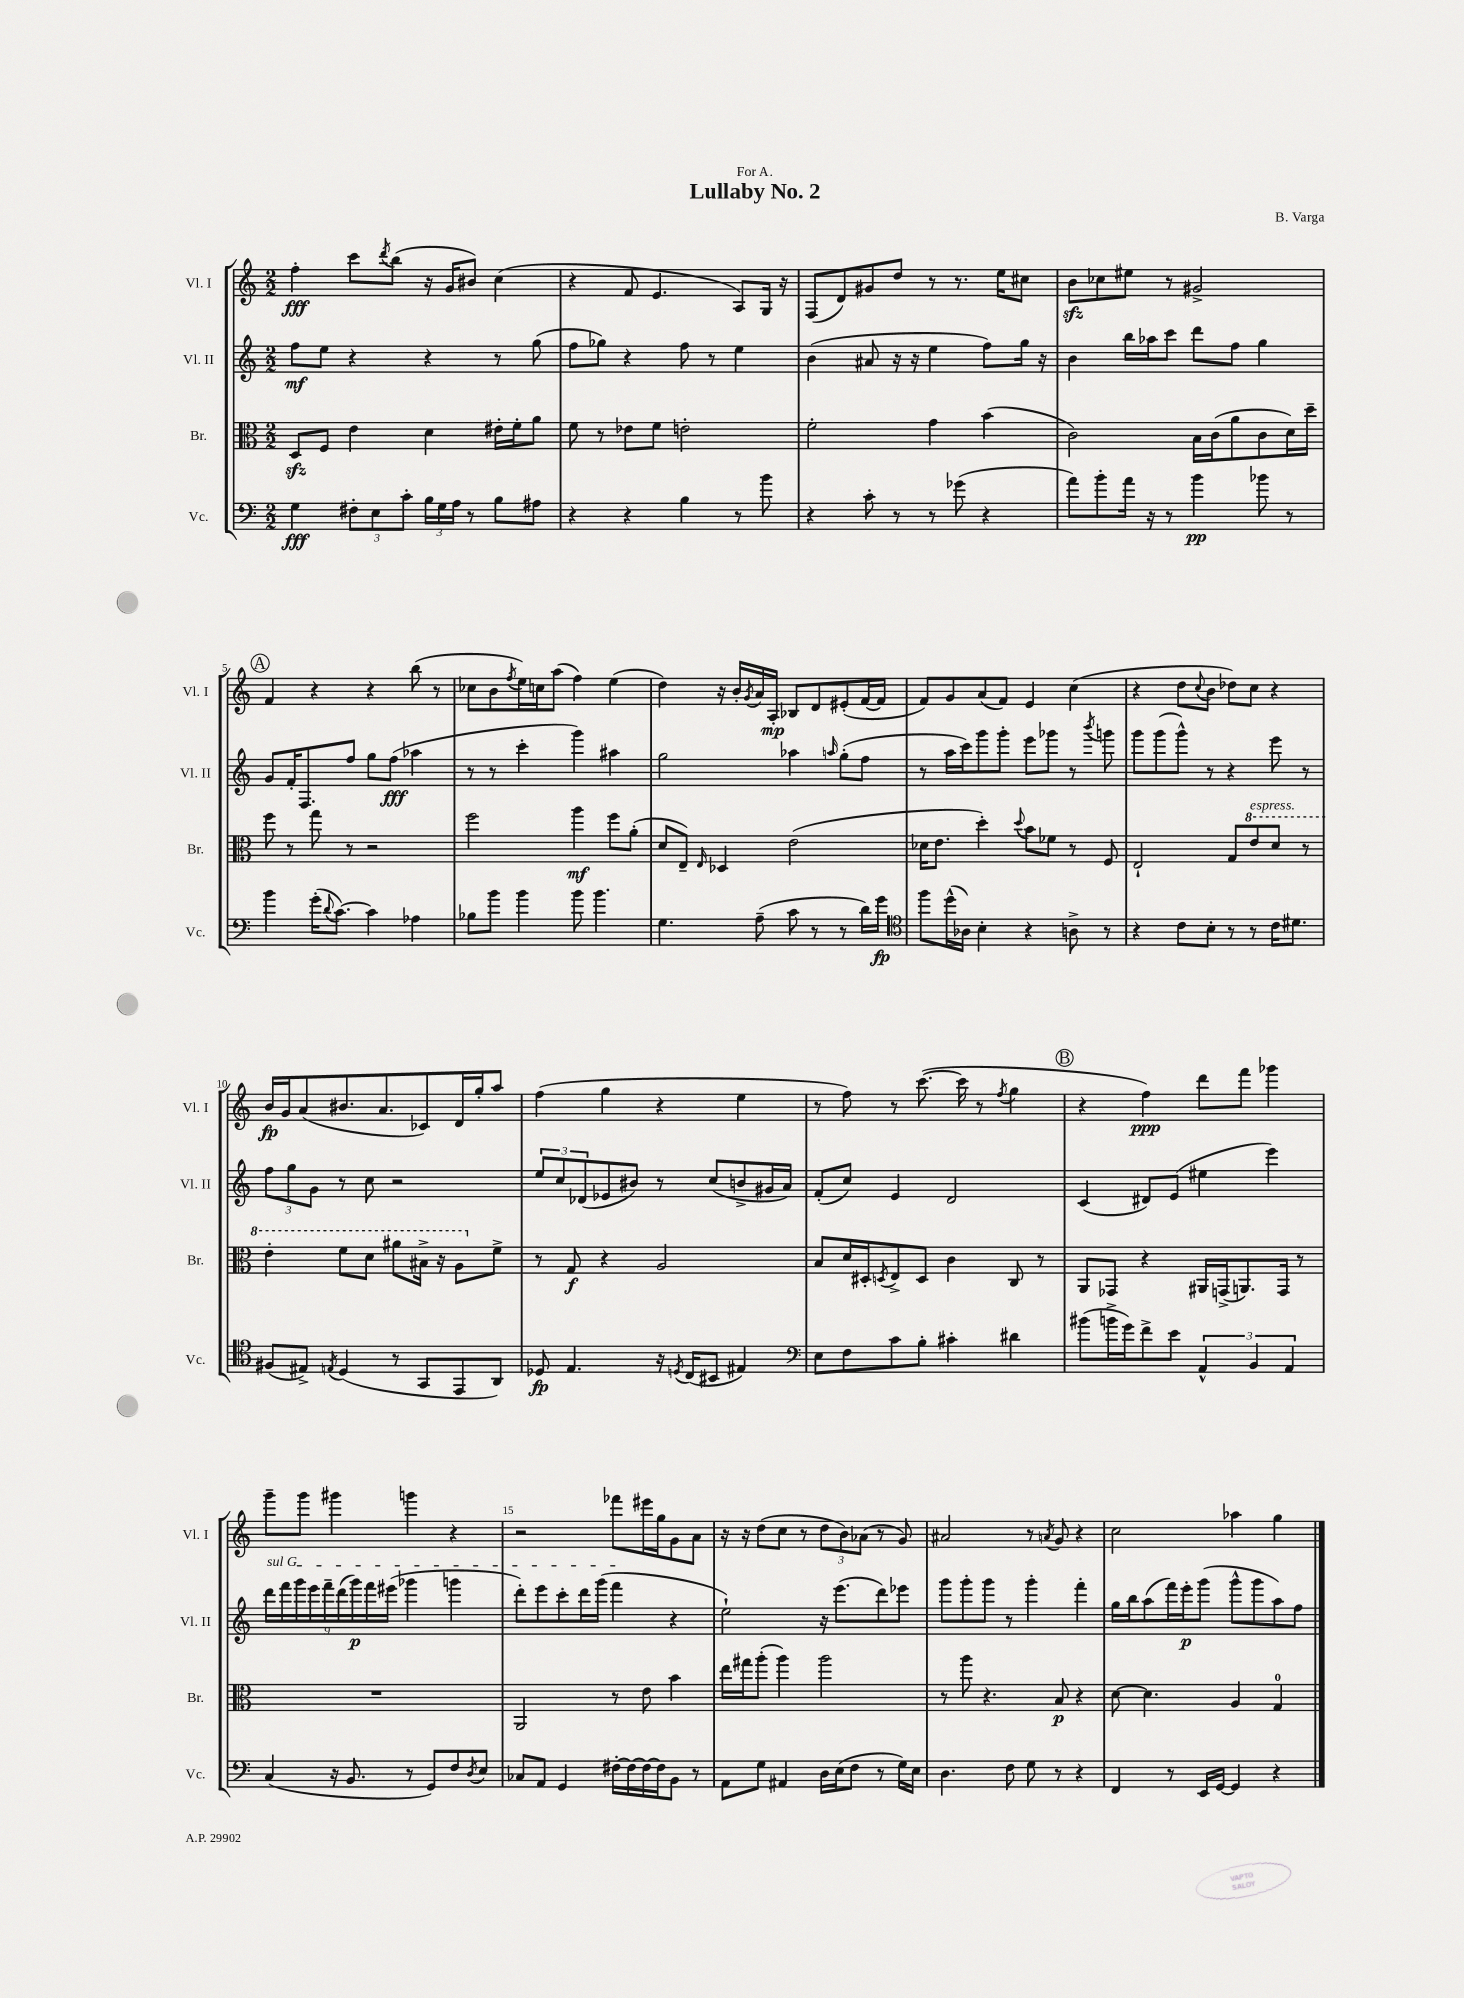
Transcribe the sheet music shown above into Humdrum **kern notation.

**kern	**dynam	**kern	**dynam	**kern	**dynam	**kern	**dynam
*part4	*part4	*part3	*part3	*part2	*part2	*part1	*part1
*staff4	*staff4	*staff3	*staff3	*staff2	*staff2	*staff1	*staff1
*I"Vc.	*	*I"Br.	*	*I"Vl. II	*	*I"Vl. I	*
*I'Vc.	*	*I'Br.	*	*I'Vl. II	*	*I'Vl. I	*
*clefF4	*	*clefC3	*	*clefG2	*	*clefG2	*
*k[]	*	*k[]	*	*k[]	*	*k[]	*
*M2/2	*	*M2/2	*	*M2/2	*	*M2/2	*
=1	=1	=1	=1	=1	=1	=1	=1
4G\	fff	8Dzz/L	.	8ff\L	mf	4ff'\	fff
.	.	8F/J	.	8ee\J	.	.	.
12F#X'\L	.	4e\	.	4r	.	8ccc\L	.
12E\	.	.	.	.	.	.	.
.	.	.	.	.	.	8qddd/	.
.	.	.	.	.	.	(8bb\J	.
12c'\J	.	.	.	.	.	.	.
24B\LL	.	4d\	.	4r	.	16r	.
24G\	.	.	.	.	.	.	.
.	.	.	.	.	.	16g/KL	.
24A\JJ	.	.	.	.	.	.	.
8r	.	.	.	.	.	8b#X/J)	.
8B\L	.	16e#X'\LL	.	8r	.	(4cc\	.
.	.	16f'\J	.	.	.	.	.
8A#X\J	.	8a\J	.	(8gg\	.	.	.
=2	=2	=2	=2	=2	=2	=2	=2
4r	.	8f\	.	8ff\L	.	4r	.
.	.	8r	.	8gg-X\J)	.	.	.
4r	.	8e-X\L	.	4r	.	8f/	.
.	.	8f\J	.	.	.	4.e/	.
4B\	.	2en'\	.	8ff\	.	.	.
.	.	.	.	8r	.	.	.
8r	.	.	.	4ee\	.	8A/L)	.
8b\	.	.	.	.	.	16G/Jk	.
.	.	.	.	.	.	16r	.
=3	=3	=3	=3	=3	=3	=3	=3
4r	.	2f'\	.	(4b\	.	(8F/L	.
.	.	.	.	.	.	8d/)	.
8c'\	.	.	.	8a#X/	.	8g#X/	.
8r	.	.	.	16r	.	8dd/J	.
.	.	.	.	16r	.	.	.
8r	.	4g\	.	4ee\	.	8r	.
(8g-X\	.	.	.	.	.	8.r	.
4r	.	(4b\	.	8ff\L)	.	.	.
.	.	.	.	.	.	16ee\KL	.
.	.	.	.	16gg\Jk	.	8cc#X\J	.
.	.	.	.	16r	.	.	.
=4	=4	=4	=4	=4	=4	=4	=4
8a\L)	.	2c\)	.	4b\	.	8bzz\L	.
8b'\	.	.	.	.	.	8cc-X\	.
16a\Jk	.	.	.	16bb\LL	.	8ee#X\J	.
16r	.	.	.	16aa-X\J	.	.	.
8r	.	.	.	8ccc\J	.	8r	.
4b\	pp	16B\LL	.	8ddd\L	.	2g#X^/	.
.	.	(16c\J	.	.	.	.	.
.	.	8a\	.	8ff\J	.	.	.
8b-X\	.	8c\	.	4gg\	.	.	.
8r	.	16d\L)	.	.	.	.	.
.	.	16dd~\JJ	.	.	.	.	.
!!LO:LB:g=z
!!LO:REH:place=s1:t=A
=5	=5	=5	=5	=5	=5	=5	=5
4b\	.	8ff\	.	8g/L	.	4f/	.
.	.	8r	.	16f'/K	.	.	.
.	.	.	.	8.F/	.	.	.
(16g'\KL	.	8gg\	.	.	.	4r	.
8qqd/	.	.	.	.	.	.	.
[8.c\J)	.	.	.	.	.	.	.
.	.	8r	.	8ff/J	.	.	.
4c\]	.	2r	.	8gg\L	.	4r	.
.	.	.	.	(8ff\J	fff	.	.
4A-X\	.	.	.	4aa-X\	.	(8bb\	.
.	.	.	.	.	.	8r	.
=6	=6	=6	=6	=6	=6	=6	=6
8B-X\L	.	2ff\	.	8r	.	8cc-X\L	.
8b\J	.	.	.	8r	.	8b\	.
.	.	.	.	.	.	8qff/	.
4b\	.	.	.	4ccc'\	.	16ee\L)	.
.	.	.	.	.	.	16ccn\J	.
.	.	.	.	.	.	(8aa\J	.
8b\	.	4aa\	mf	4ggg\)	.	4ff\)	.
4.b\	.	.	.	.	.	.	.
.	.	8ff\L	.	4aa#X\	.	(4ee\	.
.	.	(8a'\J	.	.	.	.	.
=7	=7	=7	=7	=7	=7	=7	=7
4.G\	.	8d/L	.	2gg\	.	4dd\)	.
.	.	8E~/J)	.	.	.	.	.
.	.	16qqE/	.	.	.	.	.
.	.	4D-X/	.	.	.	16r	.
.	.	.	.	.	.	16b'/LL	.
.	.	.	.	.	.	8qg/	.
(8A~\	.	.	.	.	.	16a/	.
.	.	.	.	.	.	16A'/JJ	mp
8c\	.	(2e\	.	4aa-X\	.	8B-X/L	.
8r	.	.	.	.	.	8d/	.
.	.	.	.	16qqaan/	.	.	.
8r	.	.	.	(8gg'\L	.	(8e#X'/	.
16d\LL)	.	.	.	8ff\J	.	[16f/L	.
16g\JJ	fp	.	.	.	.	16f/JJ]	.
=8	=8	=8	=8	=8	=8	=8	=8
*clefC4	*	*	*	*	*	*	*
8ff\L	.	16d-X\KL	.	8r	.	8f/L)	.
.	.	8.e\J	.	.	.	.	.
(16dd^^\L	.	.	.	16aa\LL	.	8g/	.
16A-X\JJ)	.	.	.	16ccc\J)	.	.	.
4B'\	.	4dd'\)	.	8ggg\	.	(8a/	.
.	.	.	.	8ggg'\J	.	8f/J)	.
.	.	8qqdd/	.	.	.	.	.
4r	.	8b\L	.	8eee\L	.	4e/	.
.	.	8f-X\J	.	8ggg-X\J	.	.	.
8An^\	.	8r	.	8r	.	(4cc\	.
.	.	.	.	8qbbb/	.	.	.
8r	.	8F/	.	8gggn\	.	.	.
=9	=9	=9	=9	=9	=9	=9	=9
4r	.	2E`/	.	8ggg\L	.	4r	.
.	.	.	.	(8ggg\	.	.	.
8c\L	.	.	.	8ggg^^\J)	.	8dd\L	.
.	.	.	.	.	.	8qqcc/	.
8B'\J	.	.	.	8r	.	8b\J	.
8r	.	8G/L	.	4r	.	8dd-X\L)	.
*	*	*8va	*	*	*	*	*
!	!	!LO:TX:a:i:t=espress.	!	!	!	!	!
8r	.	8ee/	.	.	.	8cc\J	.
16c\KL	.	8dd/J	.	8eee\	.	4r	.
8.d#X\J	.	.	.	.	.	.	.
.	.	8r	.	8r	.	.	.
!!LO:LB:g=z
=10	=10	=10	=10	=10	=10	=10	=10
(8F#X/L	.	4ee'\	.	12ff\L	.	16b/LL	fp
.	.	.	.	.	.	16g/J	.
.	.	.	.	12gg\	.	.	.
8E#X^/J)	.	.	.	.	.	(8a/	.
.	.	.	.	12g\J	.	.	.
8qEn/	.	.	.	.	.	.	.
(4D/	.	8ff\L	.	8r	.	8.b#X/	.
.	.	8dd\J	.	8cc\	.	.	.
.	.	.	.	.	.	8.a/	.
8r	.	8aa#X\L	.	2r	.	.	.
8GG/L	.	16b#X^\Jk	.	.	.	8c-X/)	.
.	.	16r	.	.	.	.	.
8EE/	.	8a\L	.	.	.	16d/L	.
.	.	.	.	.	.	16gg'/J	.
*	*	*X8va	*	*	*	*	*
8AA/J)	.	8f^\J	.	.	.	8aa/J	.
=11	=11	=11	=11	=11	=11	=11	=11
8D-X/	fp	8r	.	12ee/L	.	(4ff\	.
.	.	.	.	12cc/	.	.	.
4.E/	.	8G/	f	.	.	.	.
.	.	.	.	(12d-X/	.	.	.
.	.	4r	.	8e-X/	.	4gg\	.
.	.	.	.	8b#X/J)	.	.	.
16r	.	2A/	.	8r	.	4r	.
8qDn/	.	.	.	.	.	.	.
(16C/KL	.	.	.	.	.	.	.
8BB#X/J	.	.	.	(8cc/L	.	.	.
4E#X/)	.	.	.	8bn^/	.	4ee\	.
.	.	.	.	16g#X/L	.	.	.
.	.	.	.	16a/JJ)	.	.	.
=12	=12	=12	=12	=12	=12	=12	=12
*clefF4	*	*	*	*	*	*	*
8E\L	.	8B/L	.	(8f'/L	.	8r	.
8F\	.	16d/L	.	8cc/J)	.	8ff\)	.
.	.	16D#X'/J	.	.	.	.	.
.	.	8qDn/	.	.	.	.	.
8c\	.	8E^/	.	4e/	.	8r	.
8B'\J	.	8D/J	.	.	.	([8.ccc\	.
4c#X'\	.	4c\	.	2d/	.	.	.
.	.	.	.	.	.	16ccc\]	.
.	.	.	.	.	.	8r	.
.	.	.	.	.	.	8qff/	.
4d#X\	.	8C/	.	.	.	4gg\	.
.	.	8r	.	.	.	.	.
!!LO:REH:place=s1:t=B
=13	=13	=13	=13	=13	=13	=13	=13
(8b#X\L	.	8AA/L	.	(4c/	.	4r	.
16bn^\L	.	8GG-X/J	.	.	.	.	.
16g\J)	.	.	.	.	.	.	.
8f^\	.	4r	.	8d#X/L)	.	4ff\)	ppp
8e\J	.	.	.	(8e/J	.	.	.
6AA^^/	.	16AA#X/LL	.	4ee#X\	.	8ddd\L	.
.	.	(16GGn^/J	.	.	.	.	.
.	.	8.AAn/)	.	.	.	8fff\J	.
6BB/	.	.	.	.	.	.	.
.	.	.	.	4eee\)	.	4ggg-X\	.
.	.	16GG/Jk	.	.	.	.	.
6AA/	.	.	.	.	.	.	.
.	.	8r	.	.	.	.	.
!!LO:LB:g=z
=14	=14	=14	=14	=14	=14	=14	=14
!	!	!	!	!LO:TX:a:i:t=sul G	!	!	!
(4C/	.	1r	.	18ddd\LL	.	8ggg~\L	.
.	.	.	.	18fff\	.	.	.
.	.	.	.	18ggg\	.	.	.
.	.	.	.	.	.	8ggg\J	.
.	.	.	.	18eee\	.	.	.
.	.	.	.	18fff~\	.	.	.
16r	.	.	.	.	.	4ggg#X\	.
.	.	.	.	(18ddd\	.	.	.
8.BB/	.	.	.	.	.	.	.
.	.	.	.	18ggg\)	p	.	.
.	.	.	.	18fff\	.	.	.
.	.	.	.	(18eee#X\JJ	.	.	.
8r	.	.	.	4ggg-X\	.	4gggn\	.
8GG/L)	.	.	.	.	.	.	.
8F/	.	.	.	4gggn\	.	4r	.
8qD/	.	.	.	.	.	.	.
8E/J	.	.	.	.	.	.	.
=15	=15	=15	=15	=15	=15	=15	=15
8C-X/L	.	2AA/	.	8ddd'\L)	.	2r	.
8AA/J	.	.	.	8eee\	.	.	.
4GG/	.	.	.	8ccc'\	.	.	.
.	.	.	.	16ddd\L	.	.	.
.	.	.	.	(16ggg\JJ	.	.	.
[16F#X'\LL	.	8r	.	4fff\	.	8fff-X\L	.
16F#\_	.	.	.	.	.	.	.
16F#\_	.	8e\	.	.	.	16eee#X\L	.
16F#\J]	.	.	.	.	.	16gg\J	.
8BB\J	.	4b\	.	4r	.	8g\	.
8r	.	.	.	.	.	8a\J	.
=16	=16	=16	=16	=16	=16	=16	=16
8AA\L	.	16ee\LL	.	2ee`\)	.	16r	.
.	.	16gg#X\J	.	.	.	16r	.
8G\J	.	(8aa'\J	.	.	.	(8dd\L	.
4AA#X/	.	4aa\)	.	.	.	8cc\J	.
.	.	.	.	.	.	8r	.
16D\LL	.	2aa\	.	16r	.	12dd\L	.
(16E\J	.	.	.	(8.eee\L	.	.	.
.	.	.	.	.	.	12b\)	.
8F\J	.	.	.	.	.	.	.
.	.	.	.	.	.	(12a-X\J	.
8r	.	.	.	8ddd\)	.	8r	.
16G\LL)	.	.	.	8eee-X\J	.	8g/)	.
16E\JJ	.	.	.	.	.	.	.
=17	=17	=17	=17	=17	=17	=17	=17
4.D\	.	8r	.	8ggg\L	.	2a#X/	.
.	.	8aa\	.	8ggg'\	.	.	.
.	.	4.r	.	8ggg\J	.	.	.
8F\	.	.	.	8r	.	.	.
8G\	.	.	.	4ggg'\	.	8r	.
.	.	.	.	.	.	8qan/	.
8r	.	8B/	p	.	.	8g/	.
4r	.	4r	.	4fff'\	.	4r	.
=18	=18	=18	=18	=18	=18	=18	=18
4FF/	.	[8d\	.	16gg\LL	.	2cc\	.
.	.	.	.	16bb\J	.	.	.
.	.	4.d\]	.	(8aa\	.	.	.
8r	.	.	.	16fff\L)	.	.	.
.	.	.	.	16eee'\J	p	.	.
16EE/LL	.	.	.	(8ggg\J	.	.	.
[16GG/JJ	.	.	.	.	.	.	.
4GG/]	.	4A/	.	8ggg^^\L	.	4aa-X\	.
.	.	.	.	8ggg\	.	.	.
4r	.	4G/	.	8aa\)	.	4gg\	.
.	.	.	.	8ff\J	.	.	.
==	==	==	==	==	==	==	==
*-	*-	*-	*-	*-	*-	*-	*-
